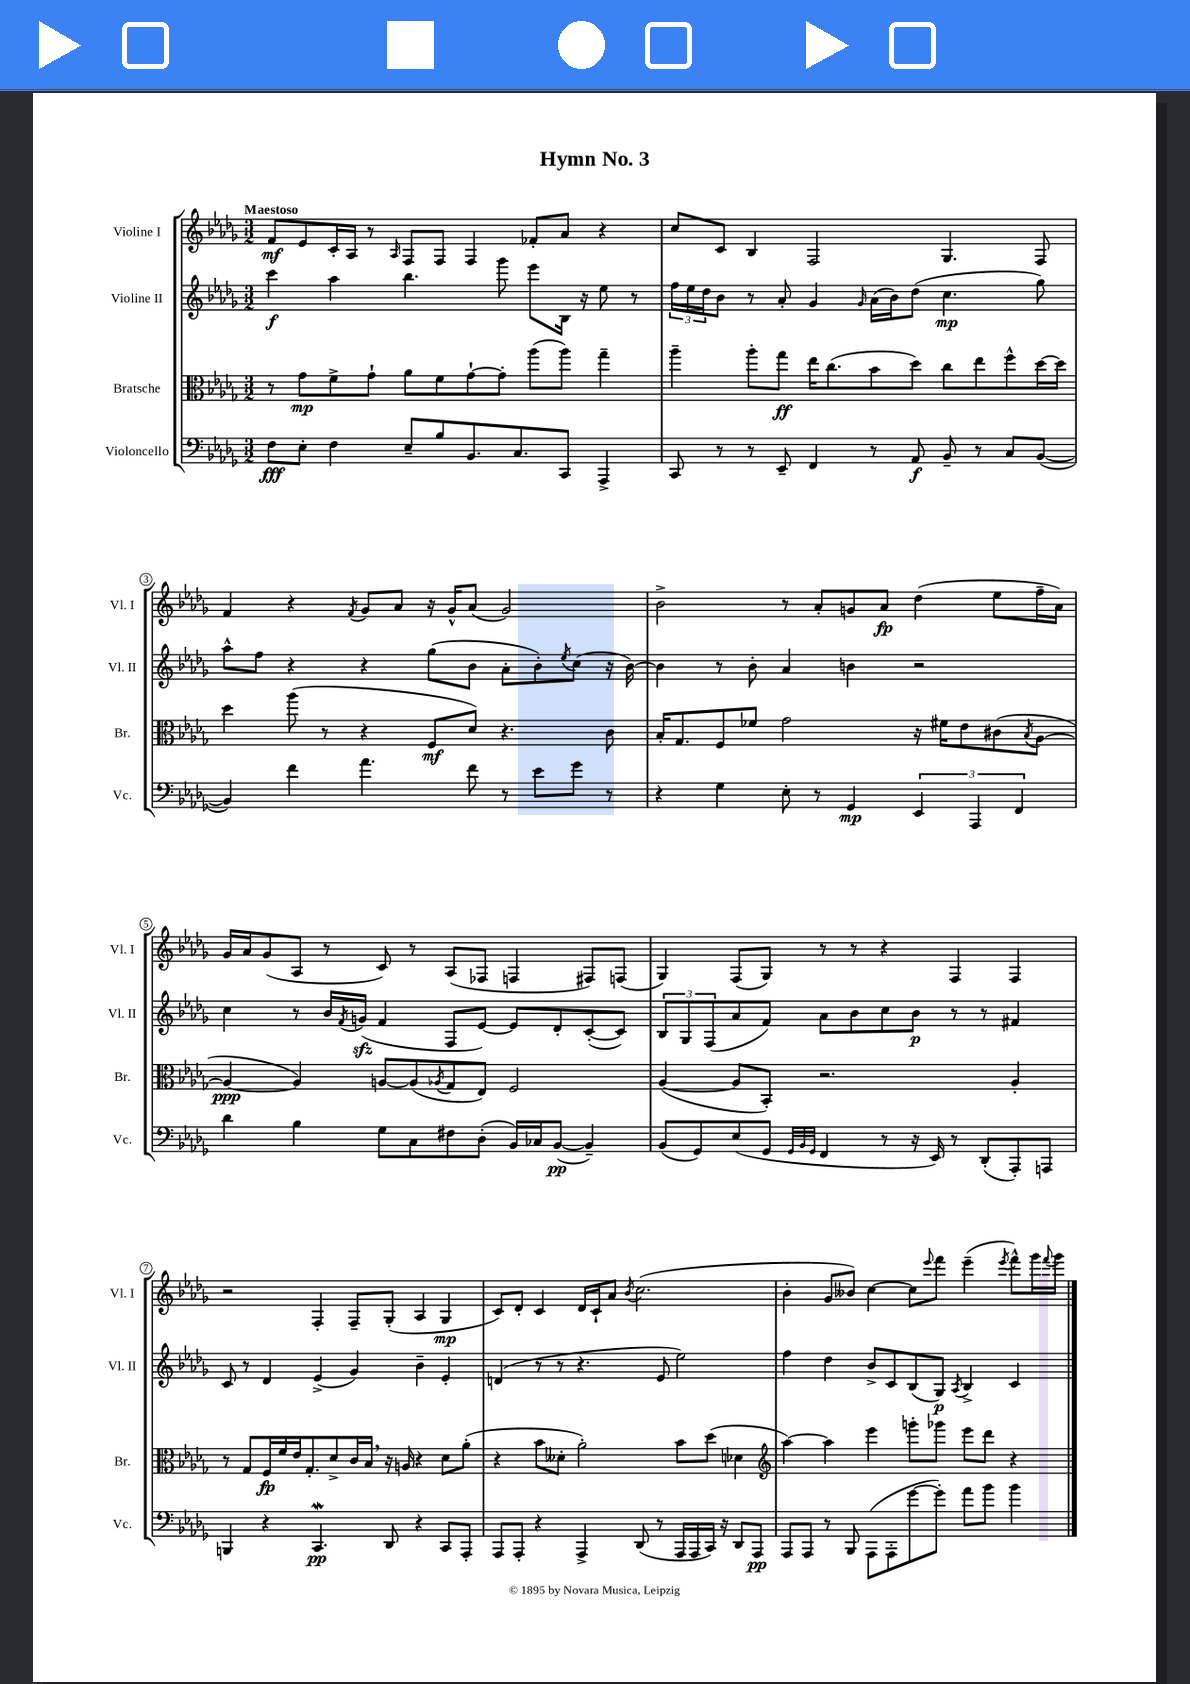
\header { title = "Hymn No. 3" }
<<
\new StaffGroup <<
\new Staff = "s0" \with { instrumentName = "Violine I" shortInstrumentName = "Vl. I" } {
    \clef treble \key des \major \numericTimeSignature \time 3/2 \tempo "Maestoso"
    f'8\mf ees'8 c'16-. aes16 r8 \grace { aes16 } f8 f8 f4 fes'8-. aes'8 r4 |
    c''8 c'8 bes4 f2 ges4. f8 |
    f'4 r4 \acciaccatura { f'8 } ges'8 aes'8 r16 ges'16-^ aes'8( ges'2) |
    bes'2-> r8 aes'8-. g'8 aes'8\fp des''4( ees''8 f''16-- aes'16) |
    ges'16 aes'16 ges'8( aes8 r8 c'8) r8 aes8( fes8 f4 fis8) f8( |
    ges4) f8( ges8) r8 r8 r4 f4 f4 |
    r2 f4-. f8-- ges8-.( aes4 ges4\mp |
    c'8) des'8-. c'4 des'16 c'16-! aes'8 \acciaccatura { bes'8 } c''2.( |
    bes'4-. ges'8 beses'8) c''4~ c''8 \appoggiatura { ees'''8 } f'''8 ees'''4--( \acciaccatura { ees'''8 } f'''8-^) ges'''16 \appoggiatura { f'''8 } ges'''16 \bar "|." |
}
\new Staff = "s1" \with { instrumentName = "Violine II" shortInstrumentName = "Vl. II" } {
    \clef treble \key des \major \numericTimeSignature \time 3/2
    c'''4\f aes''4 bes''4. ges'''8 ees'''8 bes16 r16 ees''8 r8 |
    \tuplet 3/2 { f''16 ees''16 des''16 } bes'8 r8 aes'8-. ges'4 \grace { ges'16 } aes'16( bes'16) des''8( c''4.\mp ges''8) |
    aes''8-^ f''8 r4 r4 ges''8( bes'8 aes'8-. bes'8-.) \acciaccatura { ees''8 } c''8( r16 bes'16~) |
    bes'4 r8 bes'8-. aes'4 b'4 r2 |
    c''4 r8 bes'16 \acciaccatura { f'8 } g'16\sfz( f'4 f8 ees'8~) ees'8 des'8-. c'8~-.( c'8) |
    \tuplet 3/2 { bes8 ges8 f8( } aes'8 f'8) aes'8 bes'8 c''8 bes'8\p r8 r8 fis'4 |
    c'8 r8 des'4 ees'4->( ges'4) bes'4-- ees'4-. |
    d'4( r8 r8 r4. ees'8 ees''2) |
    f''4 des''4 bes'8-> c'8 bes8( ges8\p) \acciaccatura { aes8 } bes4-> c'4 \bar "|." |
}
\new Staff = "s2" \with { instrumentName = "Bratsche" shortInstrumentName = "Br." } {
    \clef alto \key des \major \numericTimeSignature \time 3/2
    r8 ges'8\mp f'8-> ges'8-! aes'8 f'8 ges'8~-! ges'8-. aes''8( aes''8) ges''4-- |
    aes''4-- aes''8-. ges''8\ff ees''16 c''8.( bes'8 des''8) c''8 ees''8 f''8-^ des''16~ des''16 |
    des''4 aes''8( r8 r4 f8\mf des'8) r4. c'8 |
    bes16-. ges8. f8 fes'8 ges'2 r16 fis'16 ees'8 cis'8( \acciaccatura { bes8 } aes8~ |
    aes4~\ppp aes4) a8~ a8( \acciaccatura { aes8 } ges8 ees8) f2 |
    aes4~( aes8 bes,8-.) r2. aes4-. |
    r8 ges8 f16\fp f'16 ees'16 ges8.-. des'8-> c'16 bes16 \breathe r16 a16 r4 des'8 aes'8-.( |
    r4 bes'8 deses'8-. aes'2-.) bes'8 des''8( des'4 |
    \clef treble aes''4~) aes''4 ees'''4 g'''8-. ges'''8 ees'''8 des'''8 r4 \bar "|." |
}
\new Staff = "s3" \with { instrumentName = "Violoncello" shortInstrumentName = "Vc." } {
    \clef bass \key des \major \numericTimeSignature \time 3/2
    f8\fff ees8-. f4 ees8-- bes8 bes,8. c8. c,8 aes,,4-> |
    c,8 r8 r8 ees,8-- f,4 r8 aes,8\f bes,8-- r8 c8 bes,8~( |
    bes,4) f'4 aes'4. f'8 r8 ees'8 ges'8 r8 |
    r4 ges4 ees8-. r8 ges,4\mp \tuplet 3/2 { ees,4 aes,,4 f,4 } |
    des'4 bes4 ges8 c8 fis8 des8-.( bes,16) ces16 bes,8~\pp( bes,4--) |
    bes,8( ges,8) ees8( ges,8 \grace { ges,32 bes,32 ges,32 } f,4 r8 r16 ees,16) r8 des,8-.( aes,,8-.) a,,8 |
    b,,4 r4 c,4.\mordent\pp des,8 r4 c,8 aes,,8-. |
    aes,,8 aes,,8-. r4 aes,,4-> des,8( r8 aes,,16 aes,,16 c,16) r16 des,8 aes,,8\pp |
    aes,,8 aes,,8 r8 bes,,8 aes,,8( aes,,8-. ges'8~ ges'8-.) aes'8 bes'8 bes'4 \bar "|." |
}
>>
>>
\layout { \context { \Score \override BarNumber.stencil = #(make-stencil-circler 0.1 0.3 ly:text-interface::print) } }
